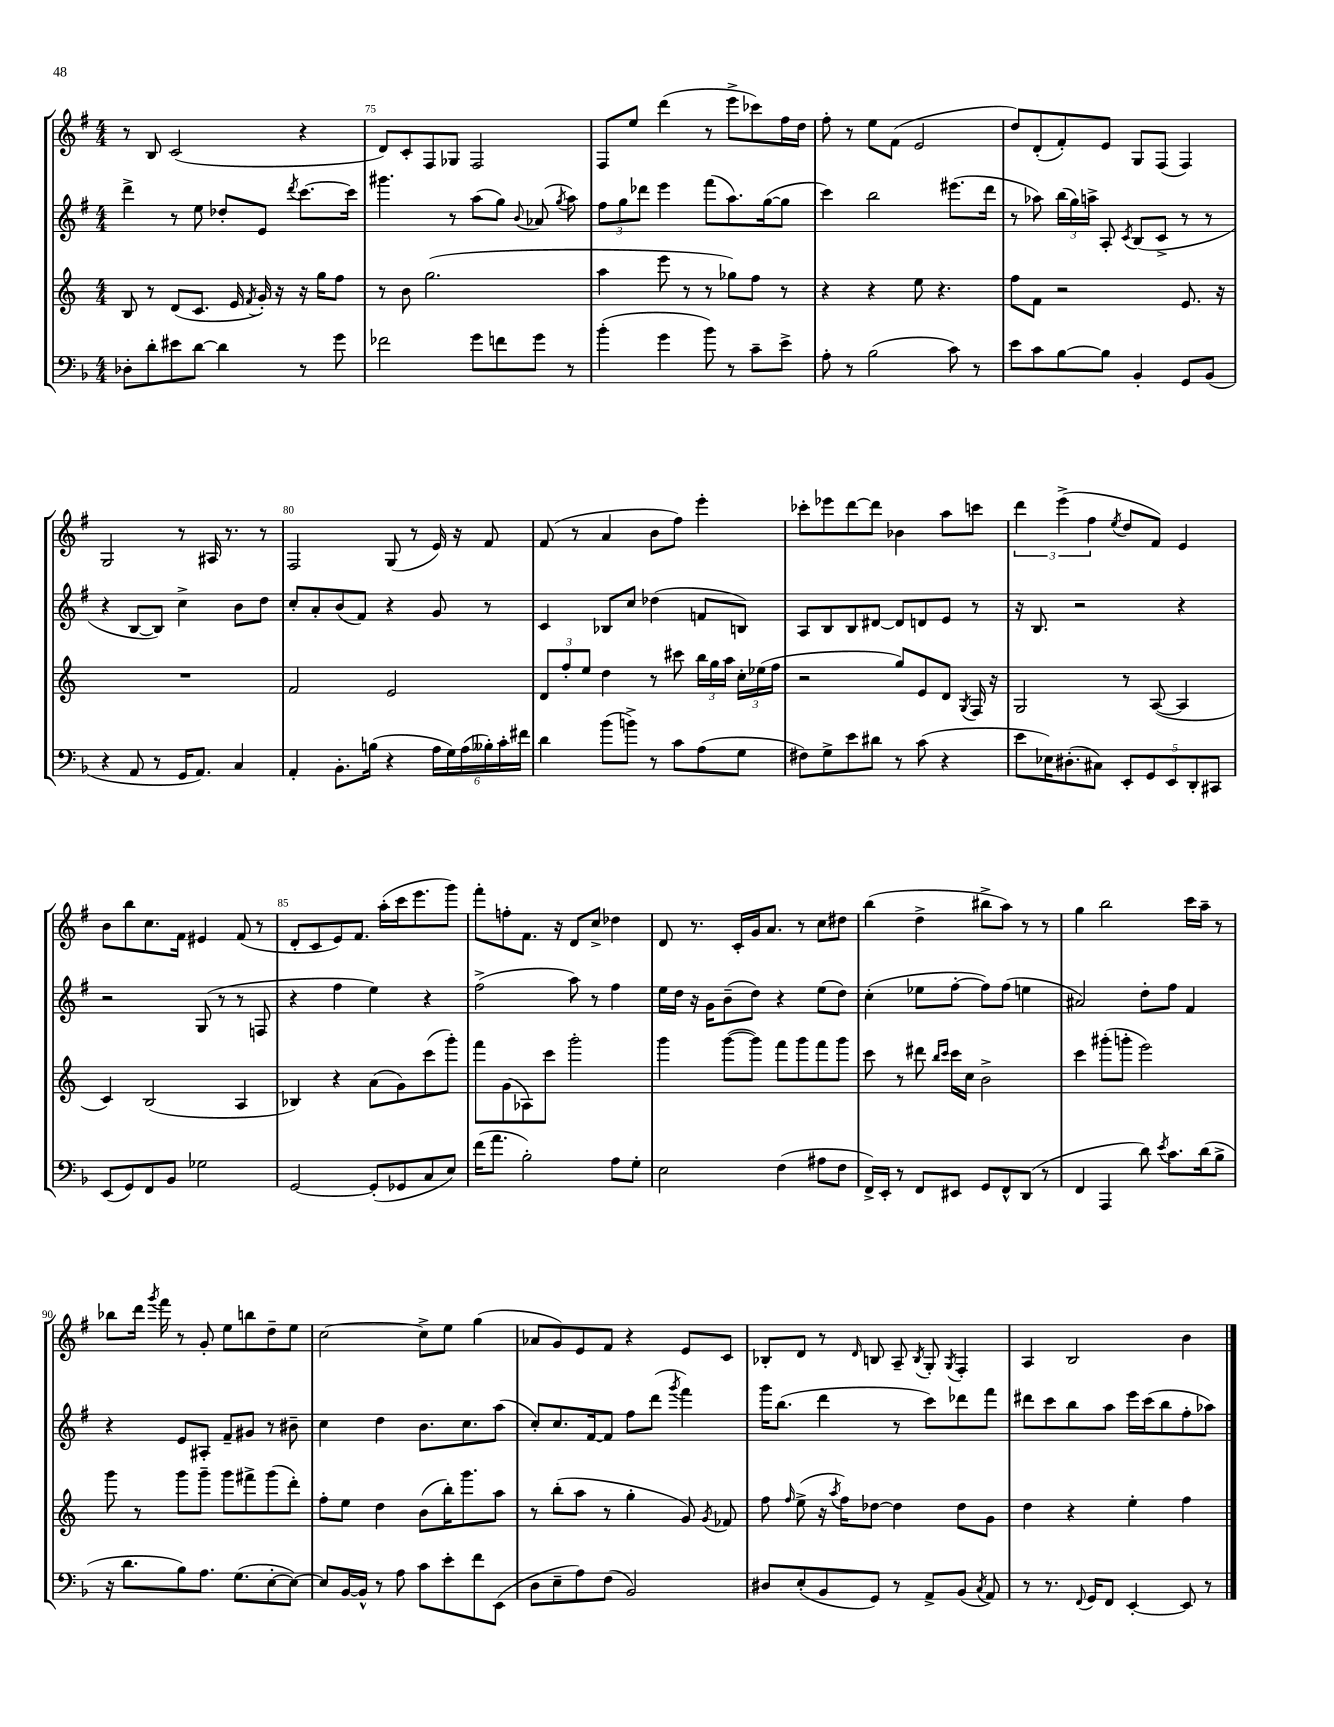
<<
\new StaffGroup <<
\new Staff = "s0" {
    \clef treble \key g \major \numericTimeSignature \time 4/4
    \autoBeamOff r8 b8 c'2( r4 |
    d'8[) c'8-. fis8 ges8] fis2 |
    fis8[ e''8] d'''4( r8 e'''8[-> ces'''8) fis''16 d''16] |
    fis''8-. r8 e''8[ fis'8]( e'2 |
    d''8[) d'8-.( fis'8-.) e'8] g8[ fis8]( fis4) |
    g2 r8 ais16 r8. r8 |
    fis2 g8( r8 e'16) r16 fis'8 |
    fis'8( r8 a'4 b'8[ fis''8]) e'''4-. |
    ces'''8[-. ees'''8 d'''8~ d'''8] bes'4 a''8[ c'''8] |
    \tuplet 3/2 { d'''4 e'''4->( fis''4 } \acciaccatura { e''8 } d''8[ fis'8]) e'4 |
    b'8[ b''8 c''8. fis'16] eis'4 fis'8( r8 |
    d'8[-. c'8 e'8) fis'8.] a''16[-.( c'''16 e'''8. g'''8]) |
    fis'''8[-. f''8-. fis'8.] r16 d'8[ c''8]-> des''4 |
    d'8 r8. c'16[-. g'16 a'8.] r8 c''8[ dis''8] |
    b''4( d''4-> bis''8[-> a''8]) r8 r8 |
    g''4 b''2 c'''16[ a''16]-- r8 |
    bes''8[ d'''16] \acciaccatura { g'''8 } fis'''16 r8 g'8-. e''8[ b''8 d''8-- e''8] |
    c''2~ c''8[-> e''8] g''4( |
    aes'8[ g'8) e'8 fis'8] r4 e'8[ c'8] |
    bes8[-. d'8] r8 \grace { d'16 } b8 a8-- \acciaccatura { b8 } g8-. \acciaccatura { g8 } fis4-. |
    a4 b2 b'4 \bar "|." |
}
\new Staff = "s1" {
    \clef treble \key g \major \numericTimeSignature \time 4/4
    \autoBeamOff d'''4-> r8 e''8 des''8[-. e'8] \acciaccatura { d'''8 } c'''8.[~ c'''16] |
    gis'''4. r8 a''8[( g''8]) \appoggiatura { b'8 } aes'8( \acciaccatura { g''8 } a''8) |
    \tuplet 3/2 { fis''8[ g''8 des'''8] } e'''4 fis'''8[( a''8.) g''16~( g''8] |
    c'''4) b''2 eis'''8.[( d'''16] |
    r8 aes''8) \tuplet 3/2 { b''16[( g''16) a''16]-> } a8-. \acciaccatura { c'8 } b8[( c'8]-> r8 r8 |
    r4 b8[~ b8]) c''4-> b'8[ d''8] |
    c''8[-. a'8-. b'8( fis'8]) r4 g'8 r8 |
    c'4 bes8[ c''8] des''4( f'8[ b8]) |
    a8[ b8 b8 dis'8]~ dis'8[ d'8 e'8] r8 |
    r16 b8. r2 r4 |
    r2 g8( r8 r8 f8 |
    r4 fis''4 e''4) r4 |
    fis''2->( a''8) r8 fis''4 |
    e''16[ d''16] r16 g'16[ b'8--( d''8]) r4 e''8[( d''8]) |
    c''4-.( ees''8[ fis''8]~-. fis''8[) fis''8]( e''4 |
    ais'2) d''8[-. fis''8] fis'4 |
    r4 e'8[ ais8]-. fis'8[-- gis'8] r8 bis'8-- |
    c''4 d''4 b'8.[ c''8. a''8]( |
    c''8[-.) c''8. fis'16~ fis'8] fis''8[ d'''8]( \acciaccatura { g'''8 } fis'''4) |
    g'''16[ b''8.]( d'''4 r8 c'''8[) des'''8 fis'''8] |
    dis'''8[ c'''8 b''8 a''8] e'''16[ c'''16( b''8 fis''8-. aes''8]) \bar "|." |
}
\new Staff = "s2" {
    \clef treble \key c \major \numericTimeSignature \time 4/4
    \autoBeamOff b8 r8 d'8[( c'8.] e'16 \acciaccatura { f'8 } g'16-.) r16 r16 g''16[ f''8] |
    r8 b'8 g''2.( |
    a''4 e'''8 r8 r8 ges''8[) f''8] r8 |
    r4 r4 e''8 r4. |
    f''8[ f'8] r2 e'8. r16 |
    R1 |
    f'2 e'2 |
    \tuplet 3/2 { d'8[ f''8-. e''8] } d''4 r8 cis'''8 \tuplet 3/2 { b''16[ g''16 a''16] } \tuplet 3/2 { c''16[-. ees''16( f''16] } |
    r2 g''8[) e'8 d'8] \acciaccatura { g8 } f16 r16 |
    g2 r8 a8~( a4 |
    c'4) b2( a4 |
    bes4) r4 a'8[( g'8) c'''8( g'''8]-.) |
    f'''8[ g'8( aes8) c'''8] g'''2-. |
    g'''4 g'''8[~( g'''8]) f'''8[ g'''8 f'''8 g'''8] |
    c'''8 r8 dis'''8 \grace { b''16[ c'''16] } c'''16[ c''16] b'2-> |
    c'''4 gis'''8[-.( g'''8]-. e'''2) |
    g'''8 r8 g'''8[ g'''8]-- g'''8[ fis'''8-> g'''8( d'''8]-.) |
    f''8[-. e''8] d''4 b'8[( b''16-.) g'''8. a''8] |
    r8 b''8[-.( a''8] r8 g''4-. g'8) \acciaccatura { g'8 } fes'8 |
    f''8 \grace { f''16 } e''8->( r16 \acciaccatura { a''8 } f''16[) des''8]~ des''4 des''8[ g'8] |
    d''4 r4 e''4-. f''4 \bar "|." |
}
\new Staff = "s3" {
    \clef bass \key f \major \numericTimeSignature \time 4/4
    \autoBeamOff des8[-. d'8-. eis'8 d'8]~ d'4 r8 g'8 |
    fes'2 g'8[ f'8 g'8] r8 |
    bes'4-.( g'4 bes'8) r8 c'8[-- e'8]-> |
    a8-. r8 bes2( c'8) r8 |
    e'8[ c'8 bes8~ bes8] bes,4-. g,8[ bes,8]( |
    r4 a,8 r8 g,16[ a,8.]) c4 |
    a,4-. bes,8.[-. b16]( r4 \tuplet 6/4 { a16[ g16) a16( beses16-.) c'16-. fis'16] } |
    d'4 bes'8[( b'8]->) r8 c'8[ a8( g8] |
    fis8[) g8-> e'8 dis'8] r8 c'8( r4 |
    e'8[ ees16) dis8.-.( cis8]) \tuplet 5/4 { e,8[-. g,8 e,8 d,8-. cis,8] } |
    e,8[( g,8) f,8 bes,8] ges2 |
    g,2~ g,8[-.( ges,8 c8 e8]) |
    f'16[( a'8.] bes2-.) a8[ g8]-. |
    e2 f4( ais8[ f8] |
    f,16[->) e,16]-. r8 f,8[ eis,8] g,8[ f,8-^ d,8]( r8 |
    f,4 a,,4 d'8) \acciaccatura { e'8 } c'8.[ d'16( bes8]-> |
    r16 d'8.[ bes8) a8.] g8.[( e8~-. e8]~) |
    e8[ bes,16~ bes,16]-^ r8 a8 c'8[ e'8-. f'8 e,8]( |
    d8[ e8-- a8) f8]( bes,2) |
    dis8[ e8-.( bes,8 g,8]) r8 a,8[-> bes,8]( \acciaccatura { c8 } a,8) |
    r8 r8. \appoggiatura { f,8 } g,16[ f,8] e,4~-. e,8 r8 \bar "|." |
}
>>
>>
\layout { \context { \Score currentBarNumber = #74 \override BarNumber.break-visibility = ##(#f #t #t) barNumberVisibility = #(every-nth-bar-number-visible 5) } }
